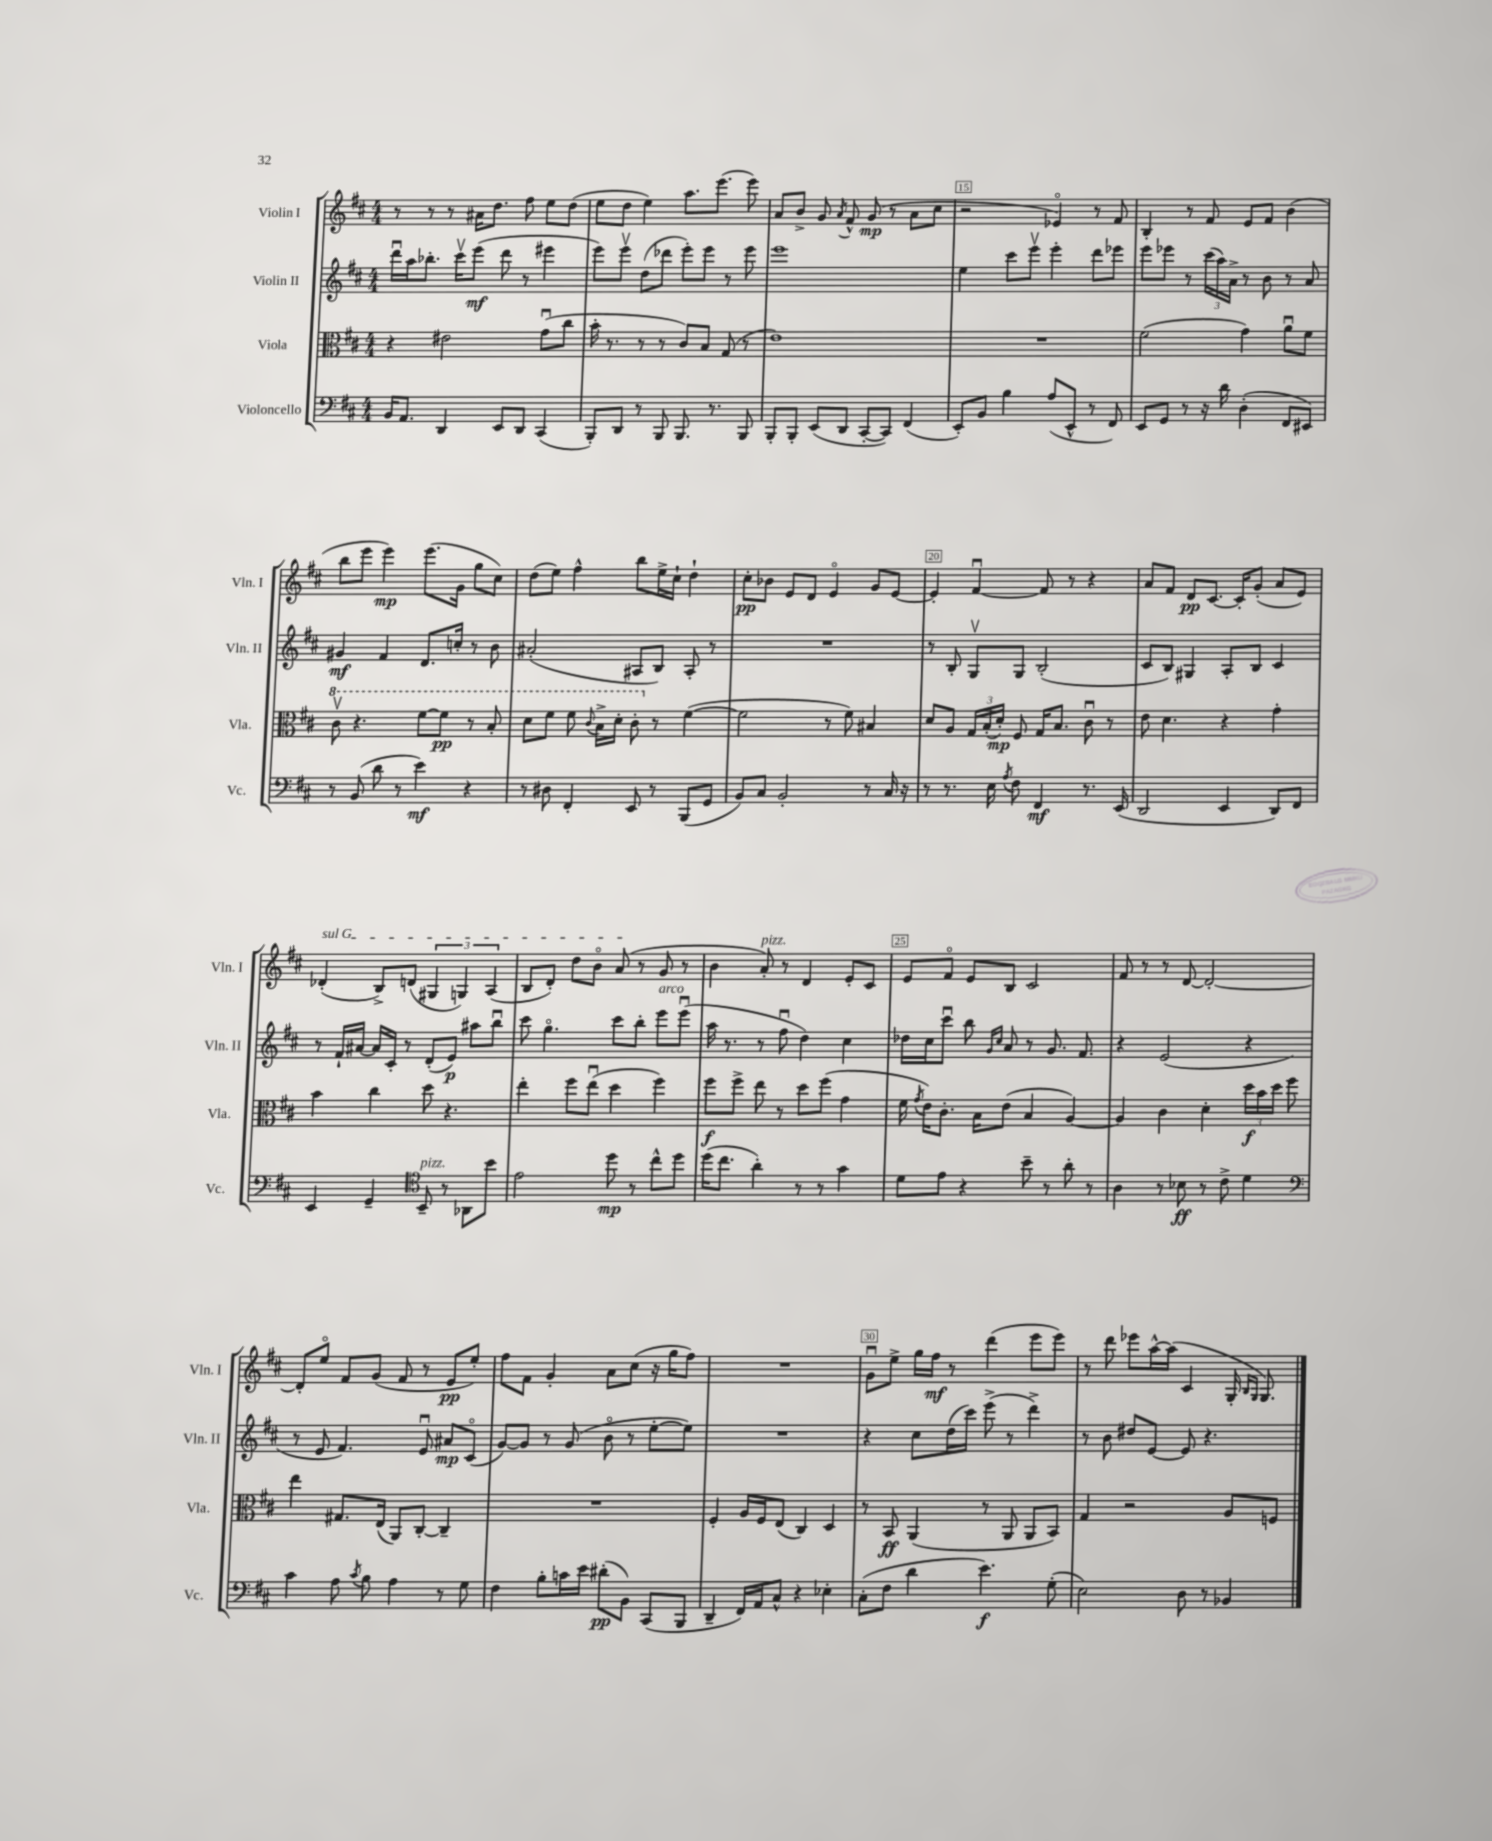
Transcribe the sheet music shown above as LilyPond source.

<<
\new StaffGroup <<
\new Staff = "s0" \with { instrumentName = "Violin I" shortInstrumentName = "Vln. I" } {
    \clef treble \key d \major \numericTimeSignature \time 4/4
    \autoBeamOff r8 r8 r8 ais'16[ d''8.] fis''8 e''8[ d''8]( |
    e''8[ d''8] e''4) a''8.[ e'''8.]( e'''8) |
    a'8[ b'8]-> g'8 \acciaccatura { a'8 } fis'8-^ g'8\mp( r8 a'8[ cis''8] |
    r2 ees'4\flageolet) r8 fis'8 |
    b4-. r8 fis'8 e'8[ fis'8] b'4( |
    b''8[ e'''8] e'''4\mp) e'''8.[( g'16] g''8[ cis''8]) |
    d''8[( e''8]) fis''4-^ b''8[ e''16-> cis''16]-! d''4-! |
    cis''8[-.\pp bes'8] e'8[ d'8] e'4\flageolet g'8[ e'8]~ |
    e'4-. fis'4~\downbow fis'8 r8 r4 |
    a'8[ fis'8] d'8[\pp cis'8.]~ cis'16[-. g'8]-.( a'8[ e'8]) |
    \once \override TextSpanner.bound-details.left.text = \markup { \italic "sul G" } des'4-.\startTextSpan( b8[->) d'8]( \tuplet 3/2 { gis4 g4) a4( } |
    b8[ d'8]-.) d''8[ b'8]\flageolet a'8\stopTextSpan( r8 g'8 r8 |
    b'4 a'8-.^\markup { \italic "pizz." }) r8 d'4 e'8[-. cis'8] |
    e'8[ fis'8]\flageolet e'8[ b8] cis'2 |
    fis'8 r8 r8 d'8~ d'2~-. |
    d'8[-. e''8]\flageolet fis'8[ g'8]( fis'8 r8 e'8[\pp e''8]-.) |
    fis''8[ fis'8] g'4-. a'8[ cis''8]( r16 g''16[ fis''8]) |
    R1 |
    g'8[\downbow e''8]-> g''16[ fis''16]\mf r8 d'''4( e'''8[ e'''8]) |
    r8 d'''8 ees'''8[ a''16~-^ a''16]( cis'4 g16-. \grace { b16[ g16] } g8.) \bar "|." |
}
\new Staff = "s1" \with { instrumentName = "Violin II" shortInstrumentName = "Vln. II" } {
    \clef treble \key d \major \numericTimeSignature \time 4/4
    \autoBeamOff d'''16[\downbow a''16 bes''8.]-. cis'''16[\upbow e'''8]\mf( d'''8 r8 eis'''4 |
    e'''8[) e'''8]\upbow d''8[( des'''8] e'''8[-.) e'''8] r8 e'''8 |
    e'''1 |
    e''4 cis'''8[ e'''8]\upbow e'''4-. d'''8[ ees'''8] |
    e'''8[ ees'''8] r8 \tuplet 3/2 { cis'''16[( a''16) a'16]-> } r8 b'8 r8 a'8 |
    gis'4\mf fis'4 d'8.[ c''16]-. r8 b'8 |
    ais'2-.( ais8[ b8]) ais8-. r8 |
    R1 |
    r8 b8-. g8[\upbow g8] b2-.( |
    cis'8[ b8]) gis4 a8[-. b8] cis'4 |
    r8 fis'16[-! ais'16]~ ais'16[ cis'16]-. r8 d'8[-.( e'8]\p) ais''8[ b''8]\downbow |
    cis'''8 g''4.\flageolet cis'''8[ b''8]-. e'''8[^\markup { \italic "arco" } e'''8]\downbow( |
    a''16 r8. r8 fis''8\downbow d''4) cis''4 |
    des''16[ cis''16 cis'''8]\downbow b''8 \grace { g'16[ cis''16] } a'8 r8 g'8. fis'8. |
    r4 e'2( r4 |
    r8 e'8 fis'4.) e'8\downbow ais'8[\mp cis'8]\flageolet( |
    g'8[~) g'8] r8 g'8( b'8\flageolet r8 e''8[~-. e''8]) |
    R1 |
    r4 cis''8[ d''16( cis'''16]) e'''8->( r8 d'''4->) |
    r8 b'8 dis''8[ e'8]~ e'8 r4. \bar "|." |
}
\new Staff = "s2" \with { instrumentName = "Viola" shortInstrumentName = "Vla." } {
    \clef alto \key d \major \numericTimeSignature \time 4/4
    \autoBeamOff r4 eis'2 g'8[\downbow( cis''8] |
    b'16-. r8. r8 r8 cis'8[) b8] g8( r8 |
    e'1) |
    R1 |
    fis'2( g'4) a'8[\downbow fis'8] |
    \ottava #1 cis''8\upbow r4. fis''8[~ fis''8]\pp r8 b'8-. |
    d''8[ fis''8] fis''8 \appoggiatura { cis''8 } b'16[-> d''16]-. cis''8-. \ottava #0 r8 fis'4~( |
    fis'2 r8 fis'8) bis4 |
    d'8[ a8] \tuplet 3/2 { g16[ b16-.( d'16]-.\mp) } fis8 g16[ b8.] cis'8\downbow r8 |
    e'8 d'4. r4 g'4-. |
    b'4 cis''4 d''8 r4. |
    e''4-. fis''8[ e''8]\downbow( d''4 fis''4) |
    fis''8[\f fis''8]-> e''8 r8 d''8[ fis''8]( g'4 |
    fis'16 \acciaccatura { g'8 } e'16[) cis'8.]-. b16[ e'8]( b4 a4~) |
    a4 cis'4 d'4-. \tuplet 3/2 { d''16[\f b'16 d''16] } fis''8 |
    e''4 gis8.[ e16]( a,8[) cis8]~-. cis4-- |
    R1 |
    fis4-. a16[ fis16 e8]( cis4) d4 |
    r8 b,8\ff a,4( r8 a,8 a,8[ b,8]) |
    g4 r2 a8[ f8] \bar "|." |
}
\new Staff = "s3" \with { instrumentName = "Violoncello" shortInstrumentName = "Vc." } {
    \clef bass \key d \major \numericTimeSignature \time 4/4
    \autoBeamOff b,16[ a,8.] d,4 e,8[ d,8] cis,4( |
    b,,8[-.) d,8] r8 b,,8 b,,8. r8. b,,8 |
    b,,8[-. b,,8]-. e,8[( d,8] cis,8[~-. cis,8]) fis,4( |
    e,8[-.) b,8] b4 a8[( e,8]-^ r8 fis,8) |
    e,8[ g,8] r8 r16 d'16 d4-.( fis,8[ eis,8]) |
    r8 b,8( d'8 r8 e'4\mf) r4 |
    r8 dis8 fis,4-. e,8 r8 b,,8[( g,8] |
    b,8[) cis8] b,2-. r8 cis16 r16 |
    r8 r8. e16 \acciaccatura { a8 } fis8 fis,4\mf r8. e,16( |
    d,2 e,4 d,8[) fis,8] |
    e,4 g,4-- \clef tenor b,8--^\markup { \italic "pizz." } r8 aes,8[ b'8] |
    e'2 d''8\mp r8 cis''8[-^ d''8] |
    d''16[( cis''8.] a'4-.) r8 r8 g'4 |
    d'8[ e'8] r4 b'8-- r8 a'8-. r8 |
    a4 r8 bes8\ff r8 cis'8-> d'4 |
    \clef bass cis'4 a8 \acciaccatura { cis'8 } b8 a4 r8 g8 |
    fis4 b8[-. c'16 e'16] dis'8[-.\pp( b,8]) cis,8[( b,,8] |
    d,4-- fis,16[) a,16 cis8]-^ r4 ees4-. |
    cis8[-.( fis8] d'4 e'4.\f) g8-.( |
    e2) d8 r8 bes,4 \bar "|." |
}
>>
>>
\layout { \context { \Score currentBarNumber = #12 \override BarNumber.break-visibility = ##(#f #t #t) barNumberVisibility = #(every-nth-bar-number-visible 5) \override BarNumber.stencil = #(make-stencil-boxer 0.1 0.3 ly:text-interface::print) } }
